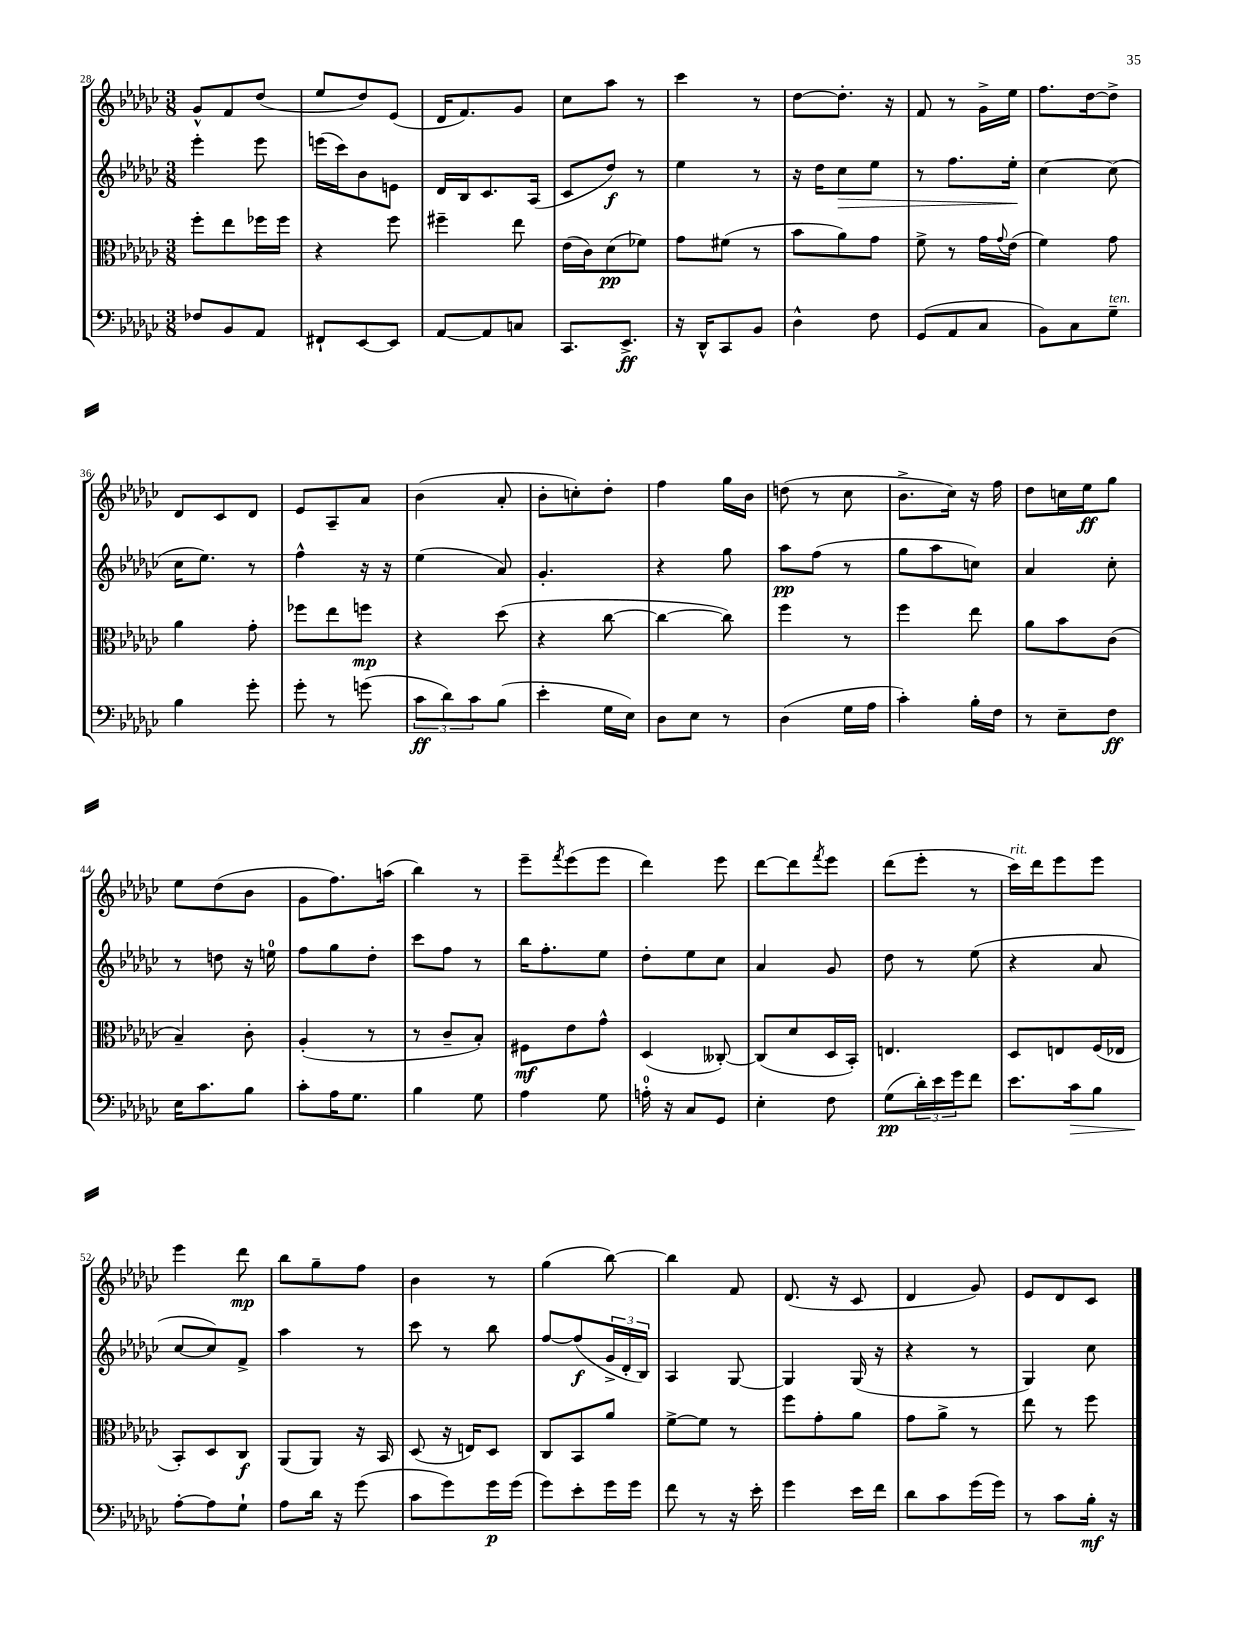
<<
\new StaffGroup <<
\new Staff = "s0" {
    \clef treble \key ges \major \numericTimeSignature \time 3/8
    ges'8-^ f'8 des''8( |
    ees''8 des''8) ees'8( |
    des'16 f'8.) ges'8 |
    ces''8 aes''8 r8 |
    ces'''4 r8 |
    des''8~ des''8.-. r16 |
    f'8 r8 ges'16-> ees''16 |
    f''8. des''16~ des''8-> |
    des'8 ces'8 des'8 |
    ees'8 aes8-- aes'8 |
    bes'4( aes'8-. |
    bes'8-. c''8-.) des''8-. |
    f''4 ges''16 bes'16 |
    d''8( r8 ces''8 |
    bes'8.-> ces''16) r16 f''16 |
    des''8 c''16 ees''16\ff ges''8 |
    ees''8 des''8( bes'8 |
    ges'8 f''8.) a''16( |
    bes''4) r8 |
    ees'''8-- \acciaccatura { f'''8 } ees'''8( ees'''8 |
    des'''4) ees'''8 |
    des'''8~ des'''8 \acciaccatura { f'''8 } ees'''8 |
    des'''8( ees'''8-. r8 |
    ces'''16^\markup { \italic "rit." }) des'''16 ees'''8 ees'''8 |
    ees'''4 des'''8\mp |
    bes''8 ges''8-- f''8 |
    bes'4 r8 |
    ges''4( bes''8~) |
    bes''4 f'8 |
    des'8.( r16 ces'8 |
    des'4 ges'8) |
    ees'8 des'8 ces'8 \bar "|." |
}
\new Staff = "s1" {
    \clef treble \key ges \major \numericTimeSignature \time 3/8
    ees'''4-. ees'''8 |
    e'''16( ces'''16) bes'8 e'8 |
    des'16 bes16 ces'8. aes16( |
    ces'8 des''8\f) r8 |
    ees''4 r8 |
    r16 des''16 ces''8\> ees''8 |
    r8 f''8. ees''16-.\! |
    ces''4~ ces''8( |
    ces''16 ees''8.) r8 |
    f''4-^ r16 r16 |
    ees''4( aes'8) |
    ges'4.-. |
    r4 ges''8 |
    aes''8\pp f''8( r8 |
    ges''8 aes''8 c''8) |
    aes'4 ces''8-. |
    r8 d''8 r16 e''16-0 |
    f''8 ges''8 des''8-. |
    ces'''8 f''8 r8 |
    bes''16 f''8.-. ees''8 |
    des''8-. ees''8 ces''8 |
    aes'4 ges'8 |
    des''8 r8 ees''8( |
    r4 aes'8 |
    ces''8~ ces''8) f'8-> |
    aes''4 r8 |
    ces'''8 r8 bes''8 |
    f''8~ f''8\f( \tuplet 3/2 { ges'16-> des'16-. bes16) } |
    aes4 ges8~ |
    ges4 ges16( r16 |
    r4 r8 |
    ges4) ces''8 \bar "|." |
}
\new Staff = "s2" {
    \clef alto \key ges \major \numericTimeSignature \time 3/8
    f''8-. ees''8 fes''16 fes''16 |
    r4 f''8 |
    fis''4-- ees''8 |
    ees'16( ces'16) des'8\pp( fes'8) |
    ges'8 fis'8( r8 |
    bes'8 aes'8) ges'8 |
    f'8-> r8 ges'16 \appoggiatura { ges'8 } ees'16( |
    f'4) ges'8 |
    aes'4 ges'8-. |
    fes''8 ees''8 f''8\mp |
    r4 des''8( |
    r4 ces''8~ |
    ces''4~ ces''8) |
    f''4 r8 |
    f''4 ees''8 |
    aes'8 bes'8 ces'8( |
    bes4--) ces'8-. |
    aes4-.( r8 |
    r8 ces'8-- bes8-.) |
    fis8\mf ees'8 ges'8-^ |
    des4( ceses8~-.) |
    ceses8( des'8 des16 bes,16-.) |
    e4. |
    des8 e8 f16( ees16 |
    bes,8-.) des8 ces8\f |
    aes,8( aes,8) r16 bes,16 |
    des8( r16 e16) des8 |
    ces8 bes,8 aes'8 |
    f'8~-> f'8 r8 |
    f''8 ges'8-. aes'8 |
    ges'8 aes'8-> r8 |
    ees''8 r8 f''8 \bar "|." |
}
\new Staff = "s3" {
    \clef bass \key ges \major \numericTimeSignature \time 3/8
    fes8 bes,8 aes,8 |
    fis,8-! ees,8~ ees,8 |
    aes,8~ aes,8 c8 |
    ces,8. ees,8.->\ff |
    r16 des,16-^ ces,8 bes,8 |
    des4-^ f8 |
    ges,8( aes,8 ces8 |
    bes,8) ces8 ges8--^\markup { \italic "ten." } |
    bes4 ges'8-. |
    ges'8-. r8 g'8( |
    \tuplet 3/2 { ces'8\ff des'8) ces'8 } bes8( |
    ees'4-. ges16 ees16) |
    des8 ees8 r8 |
    des4( ges16 aes16 |
    ces'4-.) bes16-. f16 |
    r8 ees8-- f8\ff |
    ees16 ces'8. bes8 |
    ces'8-. aes16 ges8. |
    bes4 ges8 |
    aes4 ges8 |
    a16-0-. r16 ces8 ges,8 |
    ees4-. f8 |
    ges8\pp( \tuplet 3/2 { des'16-.) ees'16 ges'16 } f'8 |
    ees'8. ces'16\> bes8 |
    aes8~-.\! aes8 ges8-! |
    aes8 des'16 r16 ges'8( |
    ces'8 ges'8) ges'16\p ges'16( |
    ges'8) ees'8-. ges'16 ges'16 |
    f'8 r8 r16 ees'16-. |
    ges'4 ees'16 f'16 |
    des'8 ces'8 ges'16( ges'16) |
    r8 ces'8 bes16-.\mf r16 \bar "|." |
}
>>
>>
\layout { \context { \Score currentBarNumber = #28 } }
